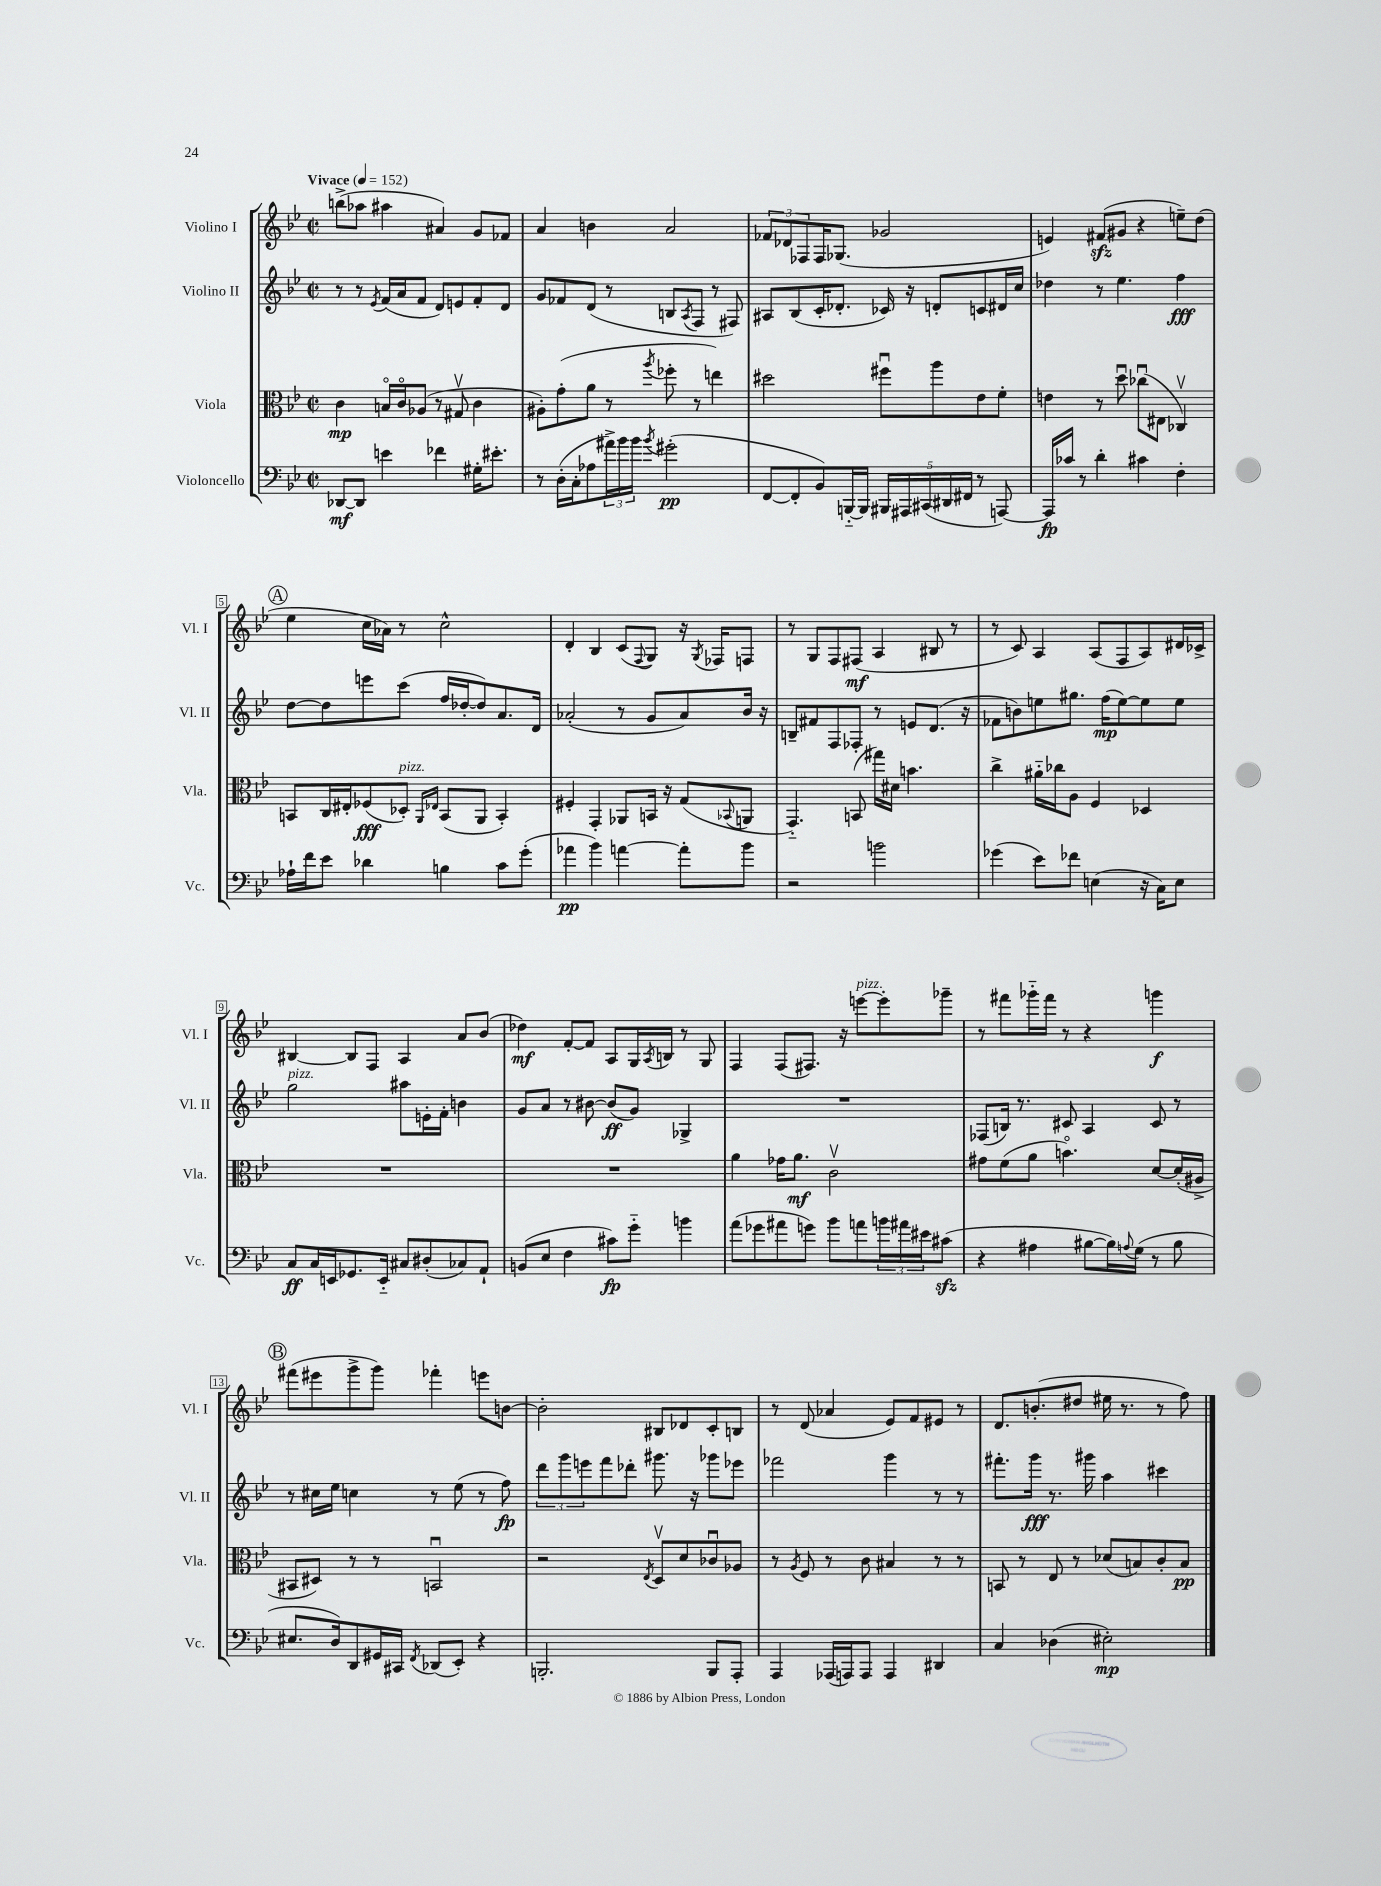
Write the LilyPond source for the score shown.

<<
\new StaffGroup <<
\new Staff = "s0" \with { instrumentName = "Violino I" shortInstrumentName = "Vl. I" } {
    \clef treble \key bes \major \defaultTimeSignature \time 2/2 \tempo "Vivace" 4 = 152
    b''8->( aes''8 ais''4 ais'4) g'8 fes'8 |
    a'4 b'4 a'2 |
    \tuplet 3/2 { fes'8 des'8 fes8 } fes16 ges8.( ges'2 |
    e'4) fis'8\sfz( gis'8 r4 e''8--) d''8( |
    \mark \markup { \circle "A" } ees''4 c''16 aes'16) r8 c''2-^ |
    d'4-. bes4 c'8( \appoggiatura { f8 } g8) r16 \acciaccatura { g8 } fes16 f8 |
    r8 g8 f8 fis8\mf( a4 bis8 r8 |
    r8 c'8) a4 a8( f8 a8) dis'16 ces'16-> |
    bis4~ bis8 f8 a4 a'8 bes'8( |
    des''4\mf) f'8~-. f'8 a8 g16 \acciaccatura { a8 } b16 r8 g8 |
    f4 f8( fis8.) r16 e'''8~^\markup { \italic "pizz." } e'''8-. ges'''8-- |
    r8 fis'''8 ges'''16-_ fis'''16 r8 r4 g'''4\f |
    \mark \markup { \circle "B" } fis'''8( eis'''8 g'''8-> g'''8) fes'''4-. e'''8 b'8~ |
    b'2-. bis8 des'8 c'8-. b8 |
    r8 d'8( aes'4 ees'8) f'8 eis'8 r8 |
    d'8. b'8.-.( dis''8 eis''16 r8. r8 f''8) \bar "|." |
}
\new Staff = "s1" \with { instrumentName = "Violino II" shortInstrumentName = "Vl. II" } {
    \clef treble \key bes \major \defaultTimeSignature \time 2/2
    r8 r8 \acciaccatura { ees'8 } f'16( a'16 f'8 d'8) e'8 f'8-. d'8 |
    g'8 fes'8 d'8( r8 b8 \acciaccatura { a8 } f8 r8 fis8) |
    ais8 bes8( c'16-. des'8.-. ces'16) r16 d'8-. c'8 dis'16 c''16 |
    des''4 r8 ees''4. f''4\fff |
    \mark \markup { \circle "A" } d''8~ d''8 e'''8 c'''8( f''16 des''16~-. des''8) a'8. d'16 |
    aes'2-.( r8 g'8 aes'8) bes'16 r16 |
    b8-- fis'8 f8 fes8-. r8 e'8 d'8.( r16 |
    fes'8 b'8) e''8 gis''8. f''16\mp( e''8~) e''8 e''8 |
    g''2^\markup { \italic "pizz." } ais''8 e'16-. f'16-. b'4 |
    g'8 a'8 r8 bis'8~ bis'8\ff( g'8) ges4-> |
    R1 |
    fes8( b16) r8. cis'8 a4 cis'8 r8 |
    \mark \markup { \circle "B" } r8 cis''16 ees''16 c''4 r8 ees''8( r8 f''8\fp) |
    \tuplet 3/2 { d'''8 g'''8 e'''8 } f'''8 des'''8-. gis'''8. r16 ges'''8 ees'''8 |
    fes'''2 g'''4 r8 r8 |
    fis'''8.-. g'''16\fff r8. gis'''16 a''4 cis'''4 \bar "|." |
}
\new Staff = "s2" \with { instrumentName = "Viola" shortInstrumentName = "Vla." } {
    \clef alto \key bes \major \defaultTimeSignature \time 2/2
    c'4\mp b16\flageolet c'16\flageolet aes8( r8 gis8\upbow c'4 |
    ais8-.) g'8-.( a'8 r8 \acciaccatura { a''8 } fes''8-. r8 e''4) |
    dis''2 fis''8\downbow a''8 ees'8 f'8-. |
    e'4 r8 d''8\downbow ces''8\downbow( eis8 ces4\upbow) |
    \mark \markup { \circle "A" } b,8 c16 eis16-. fes8\fff( des8-.^\markup { \italic "pizz." }) \grace { a,16 ees16 } b,8( a,8 b,4-.) |
    fis4-. g,4-. aes,8 b,16 r16 g8( \appoggiatura { bes,8 } a,8 |
    g,4.-_) b,8( gis''16) dis'16 b'4. |
    c''4-> ais'16-_ ces''16 a8 f4 des4 |
    R1 |
    R1 |
    a'4 ges'16 a'8.\mf c'2\upbow |
    gis'8 f'8( a'8 b'4.\flageolet) d'8~ d'16-.( ais16-> |
    \mark \markup { \circle "B" } bis,8 dis8) r8 r8 b,2\downbow |
    r2 \acciaccatura { ees8 } d8\upbow d'8 ces'8\downbow aes8 |
    r8 \acciaccatura { a8 } f8 r8 c'8 bis4 r8 r8 |
    b,8 r8 ees8 r8 des'8( b8) c'8-. b8\pp \bar "|." |
}
\new Staff = "s3" \with { instrumentName = "Violoncello" shortInstrumentName = "Vc." } {
    \clef bass \key bes \major \defaultTimeSignature \time 2/2
    des,8~\mf des,8 e'4 fes'4 gis16-. eis'8.-. |
    r8 d16-.( c16-. aes8 \tuplet 3/2 { ais'16->) bes'16 bes'16 } \acciaccatura { bes'8 } gis'2-.\pp( |
    f,8~ f,8-. bes,8) b,,16~-_ b,,16 \tuplet 5/4 { bis,,16 ais,,16 cis,16( dis,16 fis,16 } r8 a,,8~) |
    a,,16\fp ces'16 r8 d'4-. cis'4 f4-. |
    \mark \markup { \circle "A" } aes16-! f'16 ees'8 des'4 b4 c'8 g'8-.( |
    aes'4\pp bes'4) a'4~ a'8-. bes'8 |
    r2 b'2 |
    ges'4( ees'8) fes'8 e4( r16 c16) e8 |
    c8\ff c16 e,16 ges,8. e,16-_ cis8 dis8-.( ces8) a,8-! |
    b,8( ees8 f4 cis'8\fp) g'8-_ b'4 |
    a'8( ges'8 ais'8 g'8) bes'8 a'8 \tuplet 3/2 { b'16 ais'16 eis'16 } cis'8\sfz( |
    r4 ais4 bis8~ bis16) \appoggiatura { a8 } g16( r8 bis8 |
    \mark \markup { \circle "B" } eis8. d16) d,8 gis,16 cis,16 \acciaccatura { f,8 } des,8( ees,8-.) r4 |
    b,,2.-. b,,8 a,,8-. |
    a,,4 aes,,16( a,,16) a,,8 a,,4 dis,4 |
    c4 des4( eis2-.\mp) \bar "|." |
}
>>
>>
\layout { \context { \Score \override BarNumber.stencil = #(make-stencil-boxer 0.1 0.3 ly:text-interface::print) } }
